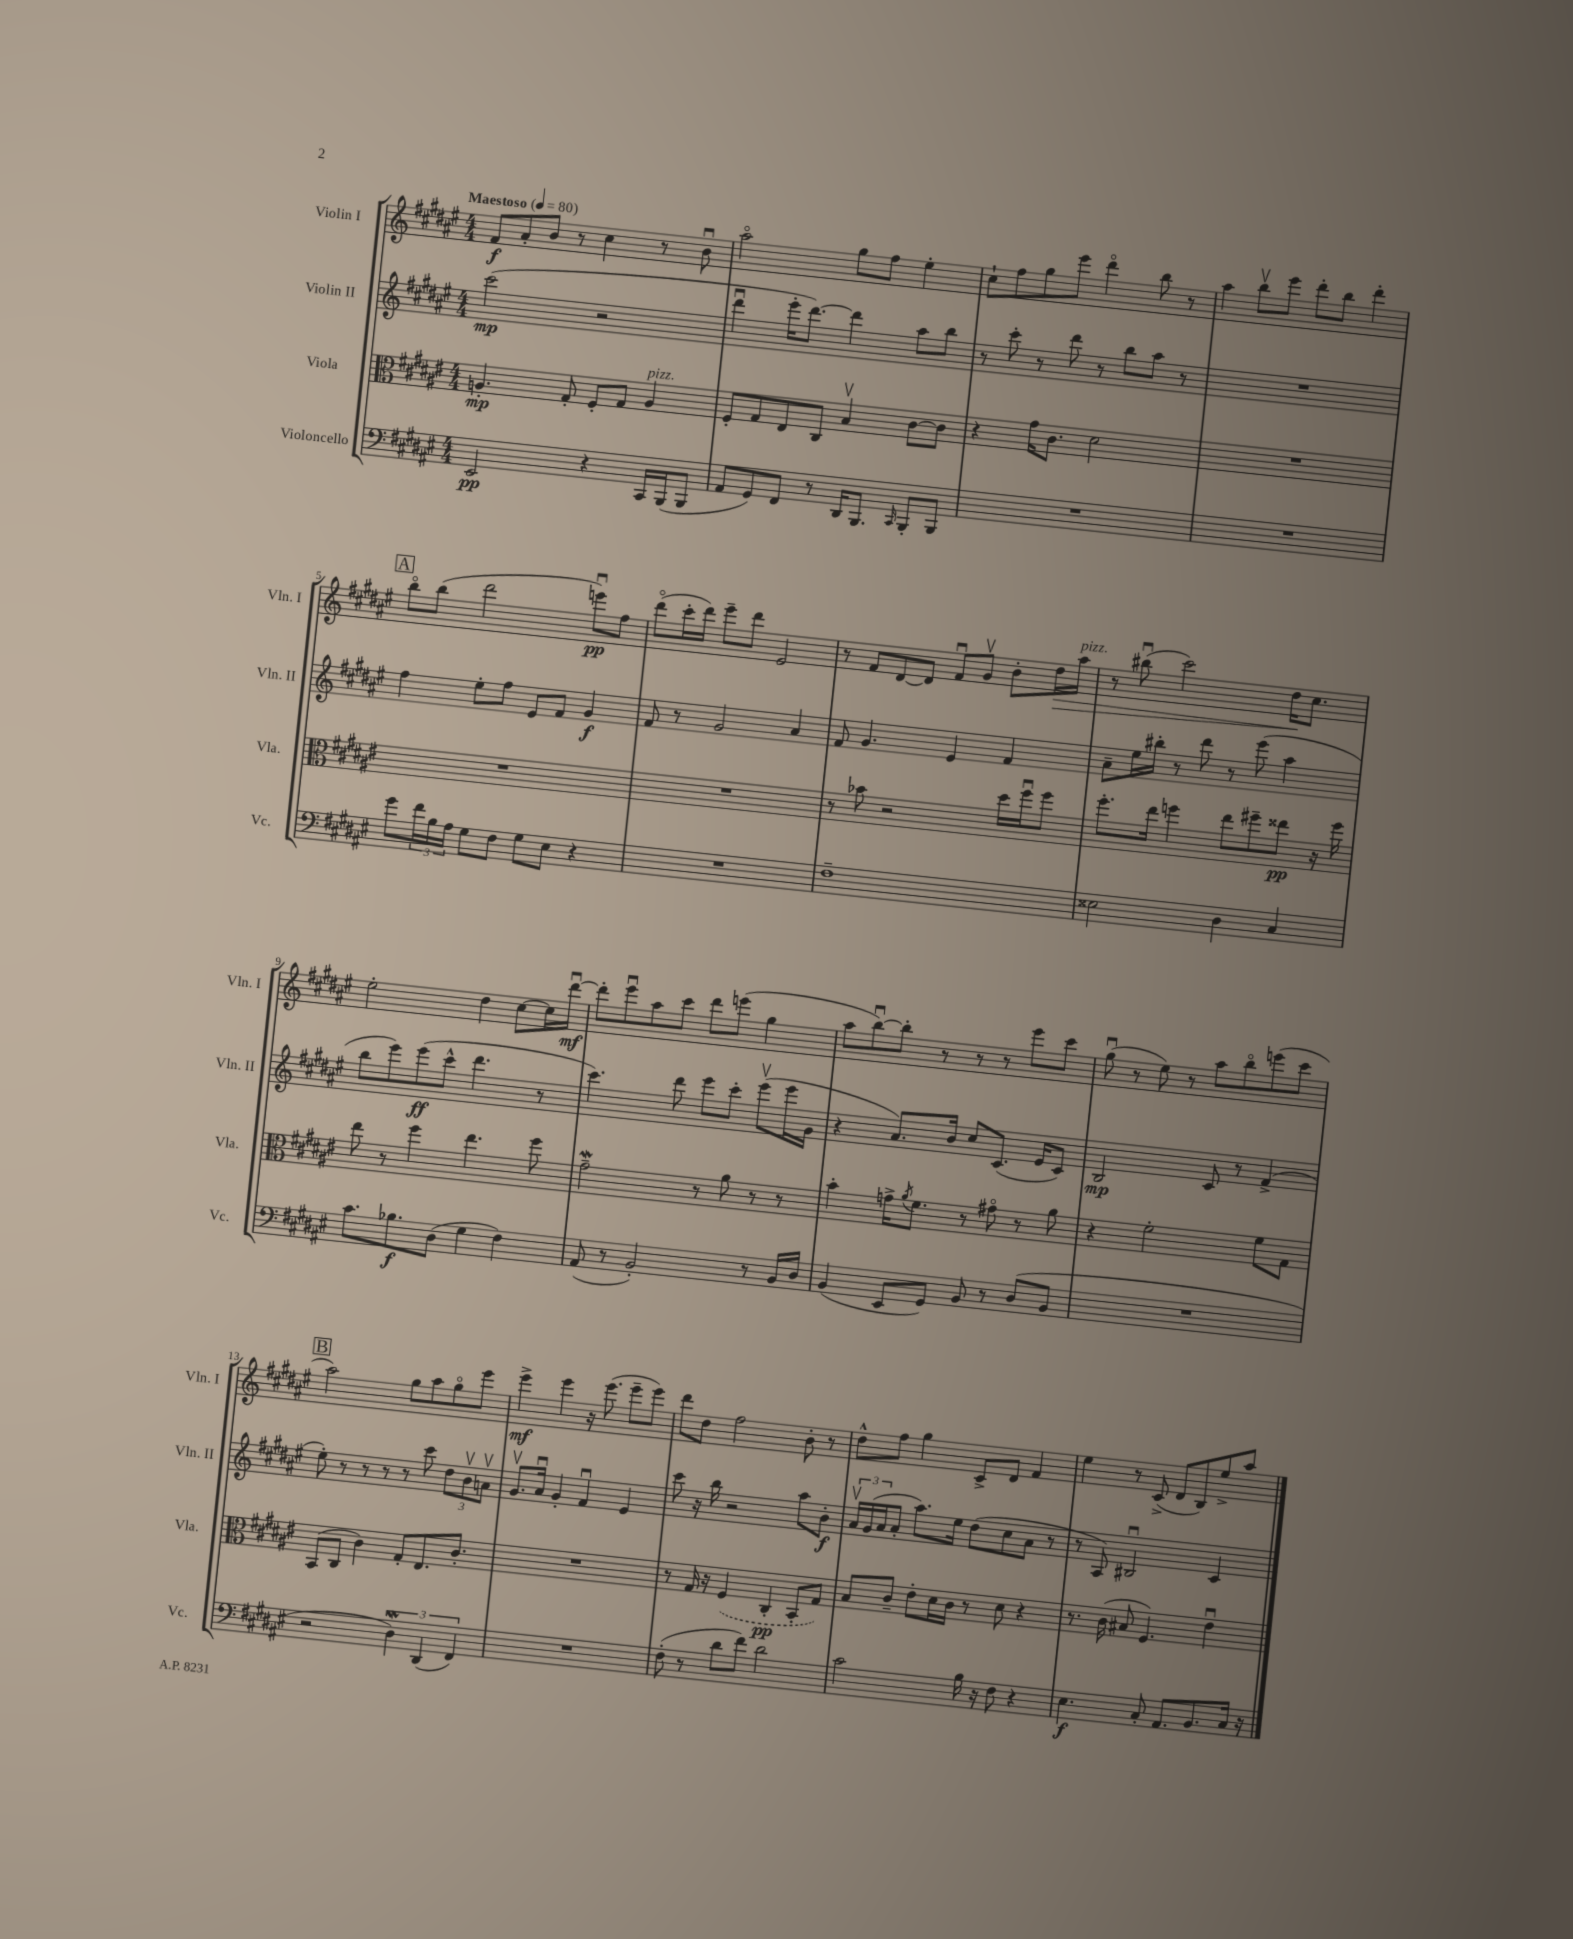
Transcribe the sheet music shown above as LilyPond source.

<<
\new StaffGroup <<
\new Staff = "s0" \with { instrumentName = "Violin I" shortInstrumentName = "Vln. I" } {
    \clef treble \key fis \major \numericTimeSignature \time 4/4 \tempo "Maestoso" 4 = 80
    fis'8\f ais'8-. b'8 r8 cis''4 r8 b'8\downbow |
    ais''2\flageolet gis''8 fis''8 eis''4-. |
    cis''8-! fis''8 gis''8 eis'''8 dis'''4\flageolet b''8 r8 |
    ais''4 b''8\upbow eis'''8 dis'''8-. b''8 dis'''4-. |
    \mark \markup { \box "A" } b''8\flageolet b''8( dis'''2 e'''8\downbow\pp) fis''8 |
    dis'''8\flageolet( cis'''16-. dis'''16) eis'''8-- dis'''8 eis'2 |
    r8 fis'8 dis'8~ dis'8 fis'8\downbow gis'8\upbow b'8-. dis''16\> ais''16^\markup { \italic "pizz." } |
    r8 bis''8\downbow( cis'''2) dis''16\! cis''8. |
    eis''2-. dis''4 cis''8~ cis''16 dis'''16~\downbow\mf |
    dis'''8-. eis'''8\downbow ais''8 cis'''8 dis'''8 e'''8( gis''4 |
    ais''8 b''8~\downbow) b''8-. r8 r8 r8 eis'''8 cis'''8 |
    gis''8\downbow( r8 eis''8) r8 ais''8 b''8\flageolet e'''8( cis'''8 |
    \mark \markup { \box "B" } ais''2) gis''8 ais''8 gis''8\flageolet eis'''8 |
    eis'''4->\mf eis'''4 r16 eis'''8.( eis'''8-- eis'''8) |
    dis'''8 dis''8 fis''2 b'8-. r8 |
    dis''8-^ fis''8 gis''4 cis'8-> dis'8 fis'4 |
    eis''4 r8 cis'8->( dis'8 b8) eis''8-> ais''8 \bar "|." |
}
\new Staff = "s1" \with { instrumentName = "Violin II" shortInstrumentName = "Vln. II" } {
    \clef treble \key fis \major \numericTimeSignature \time 4/4
    cis'''2\mp( r2 |
    dis'''4\downbow eis'''16-. dis'''8.~) dis'''4 ais''8 b''8 |
    r8 cis'''8-. r8 dis'''8 r8 b''8 ais''8 r8 |
    R1 |
    \mark \markup { \box "A" } fis''4 eis''8-. fis''8 eis'8 fis'8 gis'4\f |
    fis'8 r8 gis'2 ais'4 |
    fis'8 gis'4. eis'4 fis'4 |
    ais'8-- eis''16 bis''16-. r8 dis'''8 r8 eis'''8( ais''4 |
    b''8 eis'''8) eis'''8\ff( cis'''8-^ dis'''4. r8 |
    cis'''4.) dis'''8 eis'''8 cis'''8-. eis'''8\upbow( eis'''16 gis'16 |
    r4 ais'8.) b'16 cis''8 cis'8.( eis'16 cis'8) |
    b2\mp cis'8 r8 fis'4->( |
    \mark \markup { \box "B" } eis''8-.) r8 r8 r8 r8 cis'''8 \tuplet 3/2 { dis''8 b'8\upbow a'8\upbow } |
    gis'8.\upbow ais'16\downbow gis'4-. fis'4\downbow eis'4 |
    cis'''8 r16 b''16 r2 ais''8 b'8-.\f |
    \tuplet 3/2 { ais'16\upbow gis'16( ais'16 } ais'8-. ais''8.) eis''16 dis''8( cis''8 ais'8 r8 |
    r8 ais8) bis2\downbow cis'4 \bar "|." |
}
\new Staff = "s2" \with { instrumentName = "Viola" shortInstrumentName = "Vla." } {
    \clef alto \key fis \major \numericTimeSignature \time 4/4
    a4.-.\mp gis8-. fis8-. gis8 a4^\markup { \italic "pizz." } |
    fis8-. gis8 eis8 cis8 b4\upbow cis'8~ cis'8 |
    r4 gis'16 cis'8. dis'2 |
    R1 |
    \mark \markup { \box "A" } R1 |
    R1 |
    r8 bes'8 r2 dis''16 fis''16\downbow fis''8 |
    fis''8.-. eis''16 f''4 eis''8 fis''8-- eisis''8\pp r16 fis''16 |
    eis''8 r8 fis''4 eis''4. fis''8 |
    gis'2--\mordent r8 ais'8 r8 r8 |
    b'4-. g'16-> \acciaccatura { ais'8 } fis'8. r8 gis'8\flageolet r8 ais'8 |
    r4 fis'2-. fis'8 gis8 |
    \mark \markup { \box "B" } b,8( cis8 cis'4) gis8-. eis8. cis'8.-. |
    R1 |
    r8 gis16 r16 \once \slurDashed fis4( cis4-.\pp b,8-. gis8) |
    b8 cis'8-- eis'8-. dis'16 cis'16 r8 dis'8 r4 |
    r8. cis'16( bis8 fis4.) eis'4\downbow \bar "|." |
}
\new Staff = "s3" \with { instrumentName = "Violoncello" shortInstrumentName = "Vc." } {
    \clef bass \key fis \major \numericTimeSignature \time 4/4
    eis,2\pp r4 cis,16 b,,16( b,,8 |
    ais,8 gis,8) fis,8 r8 dis,16 b,,8. \grace { cis,16 } b,,8-. b,,8 |
    R1 |
    R1 |
    \mark \markup { \box "A" } gis'8 \tuplet 3/2 { fis'16 b16 ais16 } gis8 fis8 gis8 eis8 r4 |
    R1 |
    fis1-- |
    eisis2 dis4 cis4 |
    cis'8. bes8.\f dis8( gis4 fis4) |
    ais,8( r8 b,2-.) r8 b,16 dis16 |
    b,4( eis,8 gis,8) b,8 r8 dis8( b,8 |
    R1 |
    \mark \markup { \box "B" } r2 \tuplet 3/2 { dis4\mordent) dis,4( fis,4) } |
    R1 |
    fis8-.( r8 dis'8 fis'8) dis'2 |
    cis'2 b16 r16 fis8 r4 |
    eis4.\f cis8-. ais,8. b,8. cis16 r16 \bar "|." |
}
>>
>>
